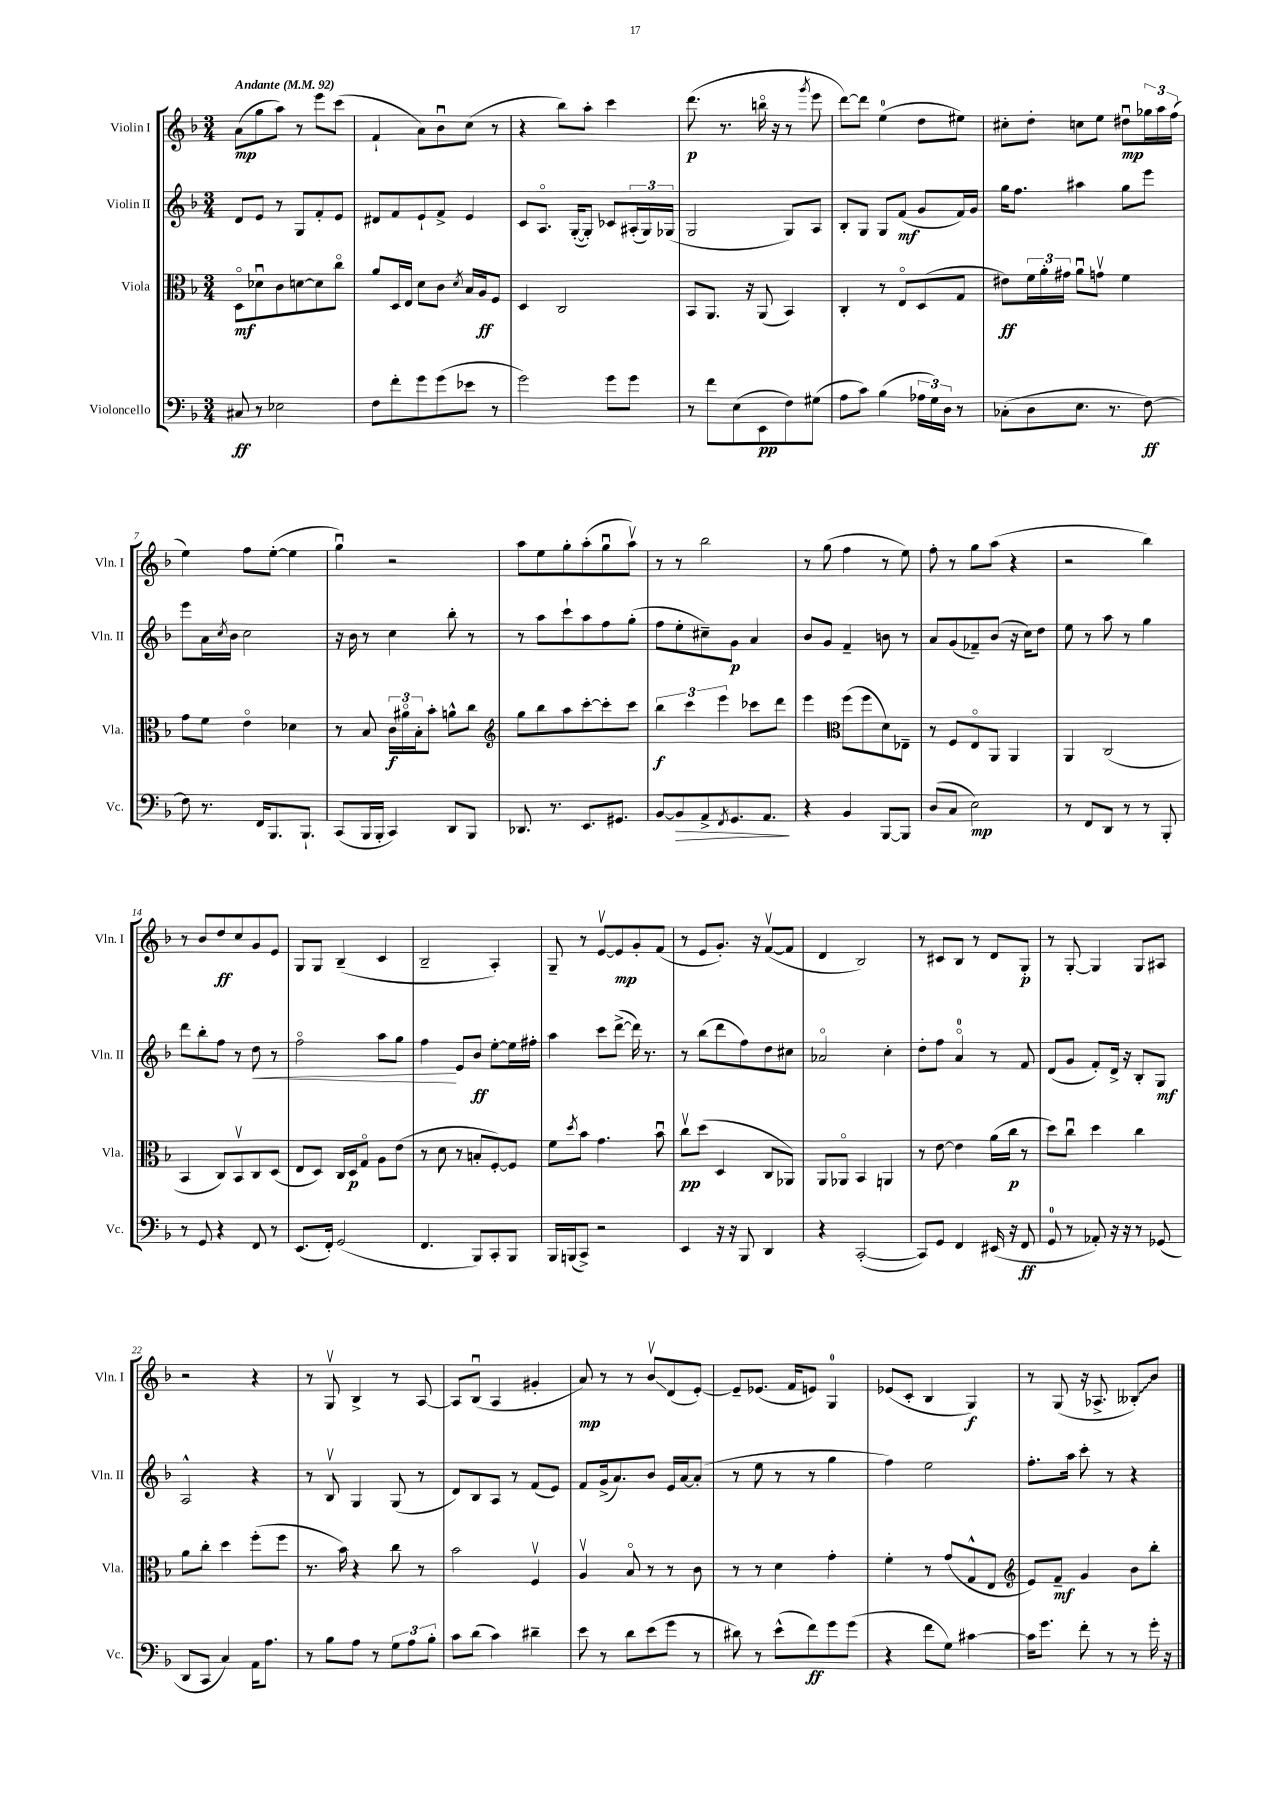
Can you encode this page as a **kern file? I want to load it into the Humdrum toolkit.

**kern	**kern	**kern	**kern
*staff4	*staff3	*staff2	*staff1
*clefF4	*clefC3	*clefG2	*clefG2
*k[b-]	*k[b-]	*k[b-]	*k[b-]
*M3/4	*M3/4	*M3/4	*M3/4
*MM92	*MM92	*MM92	*MM92
8C#/	8Do\L	8d/L	(8a\L
8r	8d-u\	8e/J	8gg\
2E-\	8c\	8r	8aa\J)
.	[8d\	8G/L	8r
.	8d\]	8f'/	8eee\L
.	8cco\J	8e/J	(8ccc\J
=	=	=	=
8F\L	8a/L	8d#/L	4f`/
8f'\	16D/L	8f/	.
.	16E/JJ	.	.
8g\	8d\L	8e`/	8a\L)
(8g\	8c\J	8f^/J	8b-u\
.	8qd/	.	.
8e-\J	16B-/LL	4e/	(8cc\J
.	16A/J	.	.
8r	8F/J	.	8r
=	=	=	=
2g\)	4D/	8c/L	4r
.	.	8.Ao/J	.
.	2C/	.	8bb-\L)
.	.	([16G'/LK	.
.	.	8G'/]J)	8aa'\J
8g\L	.	8c-/L	4ccc\
8g\J	.	(24A#'/L	.
.	.	24G/)	.
.	.	(24G-/JJ	.
=	=	=	=
8r	8BB-/L	2G/	(8.ddd\
8f\L	8.AA/J	.	.
.	.	.	8.r
(8E\	.	.	.
.	16r	.	.
8EE\	(8AA/	.	16bbo\
.	.	.	16r
8F\)	4BB-/)	8G/L)	8r
.	.	.	8qggg/
(8G#\J	.	8A/J	8eee\
=	=	=	=
8A\L	4C'/	8B-'/L	[8ddd\L)
8c\J)	.	8G/J	8ddd\]J
(4B-\	8r	8G/L	(4ee\
.	8Eo/L	(8f/J	.
24A-\LL	(8D/	8g/L	8dd\L
24G\)	.	.	.
24D\JJ	.	.	.
8r	8G/J	16f/L)	8ee#\J)
.	.	16g/JJ	.
=	=	=	=
(8C-'\L	8e#\L)	16gg\LK	8cc#'\L
.	.	8.ff\J	.
8D\	24f\L	.	8dd'\J
.	24a'\	.	.
.	24g#\JJ	.	.
8.E\J	8au\L	4aa#\	8cc\L
.	8gv\J	.	8ee\J
8.r	.	.	.
.	4f\	8gg\L	8dd#u\L
[8F\)	.	8eee\J	24gg-\L
.	.	.	24aa\
.	.	.	(24ff\JJ
=	=	=	=
8F\]	8g\L	8eee\L	4ee\)
8.r	8f\J	16a\L	.
.	.	8qcc/	.
.	.	16b-\JJ	.
.	4eo\	2cc\	8ff\L
16FF/LK	.	.	.
8.BBB-/	.	.	([8ee'\J
.	4d-\	.	4ee\]
8.BBB-`/J	.	.	.
=	=	=	=
(8CC/L	8r	16r	4ggu\)
.	.	16b-\	.
16BBB-/L	8B-/	8r	.
16BBB-'/JJ	.	.	.
4CC/)	24c\LL	4cc\	2r
.	24a#o\	.	.
.	24B-'\J	.	.
.	8b-'\J	.	.
8DD/L	8a^^\L	8bb-'\	.
8BBB-/J	8cc\J	8r	.
=	=	=	=
*	*clefG2	*	*
8.DD-/	8gg\L	8r	8aa\L
.	8bb-\	8aa\L	8ee\
8.r	.	.	.
.	8aa\	8ccc`\	8gg'\
8.EE/L	[8ccc'\	8aa\	(8aa'\
.	8ccc'\]	8ff\	8ggu\
8.GG#/J	.	.	.
.	8ccc\J	(8gg'\J	8aav\J)
=	=	=	=
[8BB-/L	6bb-\	8ff\L	8r
8BB-/]	.	8ee'\	8r
.	6ccc\	.	.
8AA^/	.	8cc#~\)	2bb-\
.	6eee\	.	.
8qFF/	.	.	.
8.GG/	.	8g\J	.
.	8ccc-\L	4a/	.
8.AA/J	.	.	.
.	8ddd\J	.	.
=	=	=	=
4r	4eee\	8b-/L	8r
.	.	8g/J	(8gg\
*	*clefC3	*	*
4BB-/	(8ff\L	4f~/	4ff\
.	8ff\	.	.
[8BBB-/L	8d\)	8b\	8r
8BBB-/]J	8E-~\J	8r	8ee\)
=	=	=	=
(8D/L	8r	8a/L	8ff'\
8C/J	8F/L	(8g/	8r
2E\)	8Eo/	8f-~/)	8gg\L
.	8AA/J	(8b-/J	(8aa\J
.	4AA/	16r	4r
.	.	16cc\LK)	.
.	.	8dd\J	.
=	=	=	=
8r	4AA/	8ee\	2r
8FF/L	.	8r	.
8DD/J	(2C/	8aa\	.
8r	.	8r	.
8r	.	4gg\	4bb-\)
8BBB-'/	.	.	.
=	=	=	=
8r	4BB-/	8ddd\L	8r
8GG/	.	8bb-'\	8b-/L
4r	8C/L)	8ff\J	8dd/
.	8BB-v/	8r	8cc/
8FF/	8C/	8dd\	8g/
8r	(8D/J	8r	8e/J
=	=	=	=
(8.EE/L	8E/L	2ffo\	8G/L
.	8D/J)	.	8G/J
16FF'/Jk)	.	.	.
(2GG/	16C/LL	.	(4B-~/
.	16D/J	.	.
.	8Go/J	.	.
.	8A\L	8aa\L	4c/
.	(8e\J	8gg\J	.
=	=	=	=
4.FF/	8r	4ff\	2B-~/
.	8d\	.	.
.	8r	8e/L	.
8BBB-/L)	8B'/L	8b-/J	.
8CC'/	[8F'/)	[8ee'\L	4A'/)
8BBB-/J	8F/]J	16ee\]L	.
.	.	16ff#'\JJ	.
=	=	=	=
16BBB-/LL	8f\L	4aa\	8G~/
(16BBB/J	.	.	.
.	8qdd/	.	.
8CC^/J)	8b-\J	.	8r
2r	4.g\	8ccc\L	[8ev/L
.	.	([8ddd^\J	8e/]
.	.	16ddd\])	8g'/
.	.	8.r	.
.	8b-u\	.	(8f/J
=	=	=	=
4EE/	8ccv\L	8r	8r
.	(8dd\J	(8bb-\L	8e/L
16r	4D/	8ddd\	8.g'/J)
16r	.	.	.
8BBB-/	.	8ff\)	.
.	.	.	16r
4DD/	8C/L	8dd\	([8fv/L
.	8AA-/J)	8cc#\J	8f/]J
=	=	=	=
4r	8AA/L	2a-o/	4d/
.	8AA-o/J	.	.
([2CC'/	4BB-/	.	2B-/)
.	4AA/	4cc'\	.
=	=	=	=
8CC/]L)	8r	8dd'\L	8r
8GG/J	[8e\	8ff\J	8c#/L
4FF/	4e\]	4ao/	8B-/J
.	.	.	8r
(16EE#/	(16a\LL	8r	8d/L
16r	16cc\JJ	.	.
8FF/	8r	8f/	8G'/J
=	=	=	=
8GG/	8dd\L)	(8d/L	8r
8r	8ccu\J	8g/J	[8G'/
8AA-'/)	4dd\	8f'/L)	4G/]
16r	.	16d^/Jk	.
16r	.	16r	.
8r	4cc\	8B-'/L	8G/L
(8GG-/	.	8G/J	8A#/J
=	=	=	=
8DD/L	8a\L	2A^^/	2r
8CC/J	8cc'\J	.	.
4C/)	4dd\	.	.
16AA\LK	(8ff'\L	4r	4r
8.A\J	.	.	.
.	8ff\J	.	.
=	=	=	=
8r	8.r	8r	8r
8B-\L	.	8B-v/	8Gv/
.	16b-\)	.	.
8A\J	4r	4G/	4B-^/
8r	.	.	.
12G\L	8cc\	(8G/	8r
12A\	.	.	.
.	8r	8r	[8A/
12B-'\J	.	.	.
=	=	=	=
8c\L	2b-\	8d/L)	8A/]L
(8d\J	.	8B-/	(8B-u/J
4c\)	.	8A/J	4A/
.	.	8r	.
4d#~\	4Fv/	(8f/L	4g#'/
.	.	8e/J)	.
=	=	=	=
8e\	4Av/	8f/L	8a/)
8r	.	(16g^/k	8r
.	.	8.a/)	.
8d\L	8B-o/	.	8r
(8e\	8r	8b-/J	8b-v/L
8g\J	8r	16e/LL	(8d/
.	.	[16a/J	.
8r	8c\	(8a'/]J	[8e'/J)
=	=	=	=
8d#\)	8r	8r	8e~/]L
8r	8r	8ee\	(8.e-/J
(8e^^\L	4d\	8r	.
.	.	.	16f/LK
8f\)	.	8r	8e/J)
8g\	4g'\	4gg\	4G/
(8g\J	.	.	.
=	=	=	=
4r	4f'\	4ff\)	(8e-/L
.	.	.	8c'/J
8f\L	8r	2ee\	4B-/
8G\J)	(8g/L	.	.
[4c#\	8G^^/	.	4G/)
.	8E/J	.	.
=	=	=	=
*	*clefG2	*	*
16c#\]LK	8e/L)	8.ff'\L	8r
8.g\J	.	.	.
.	8f~/J	.	(8G/
.	.	16aa\Jk	.
8f'\	4g/	8ccc'\	16r
.	.	.	8.A-^/
8r	.	8r	.
8r	8b-\L	4r	8B--'/L)
16g'\	8bb-'\J	.	8b-/J
16r	.	.	.
==	==	==	==
*-	*-	*-	*-
